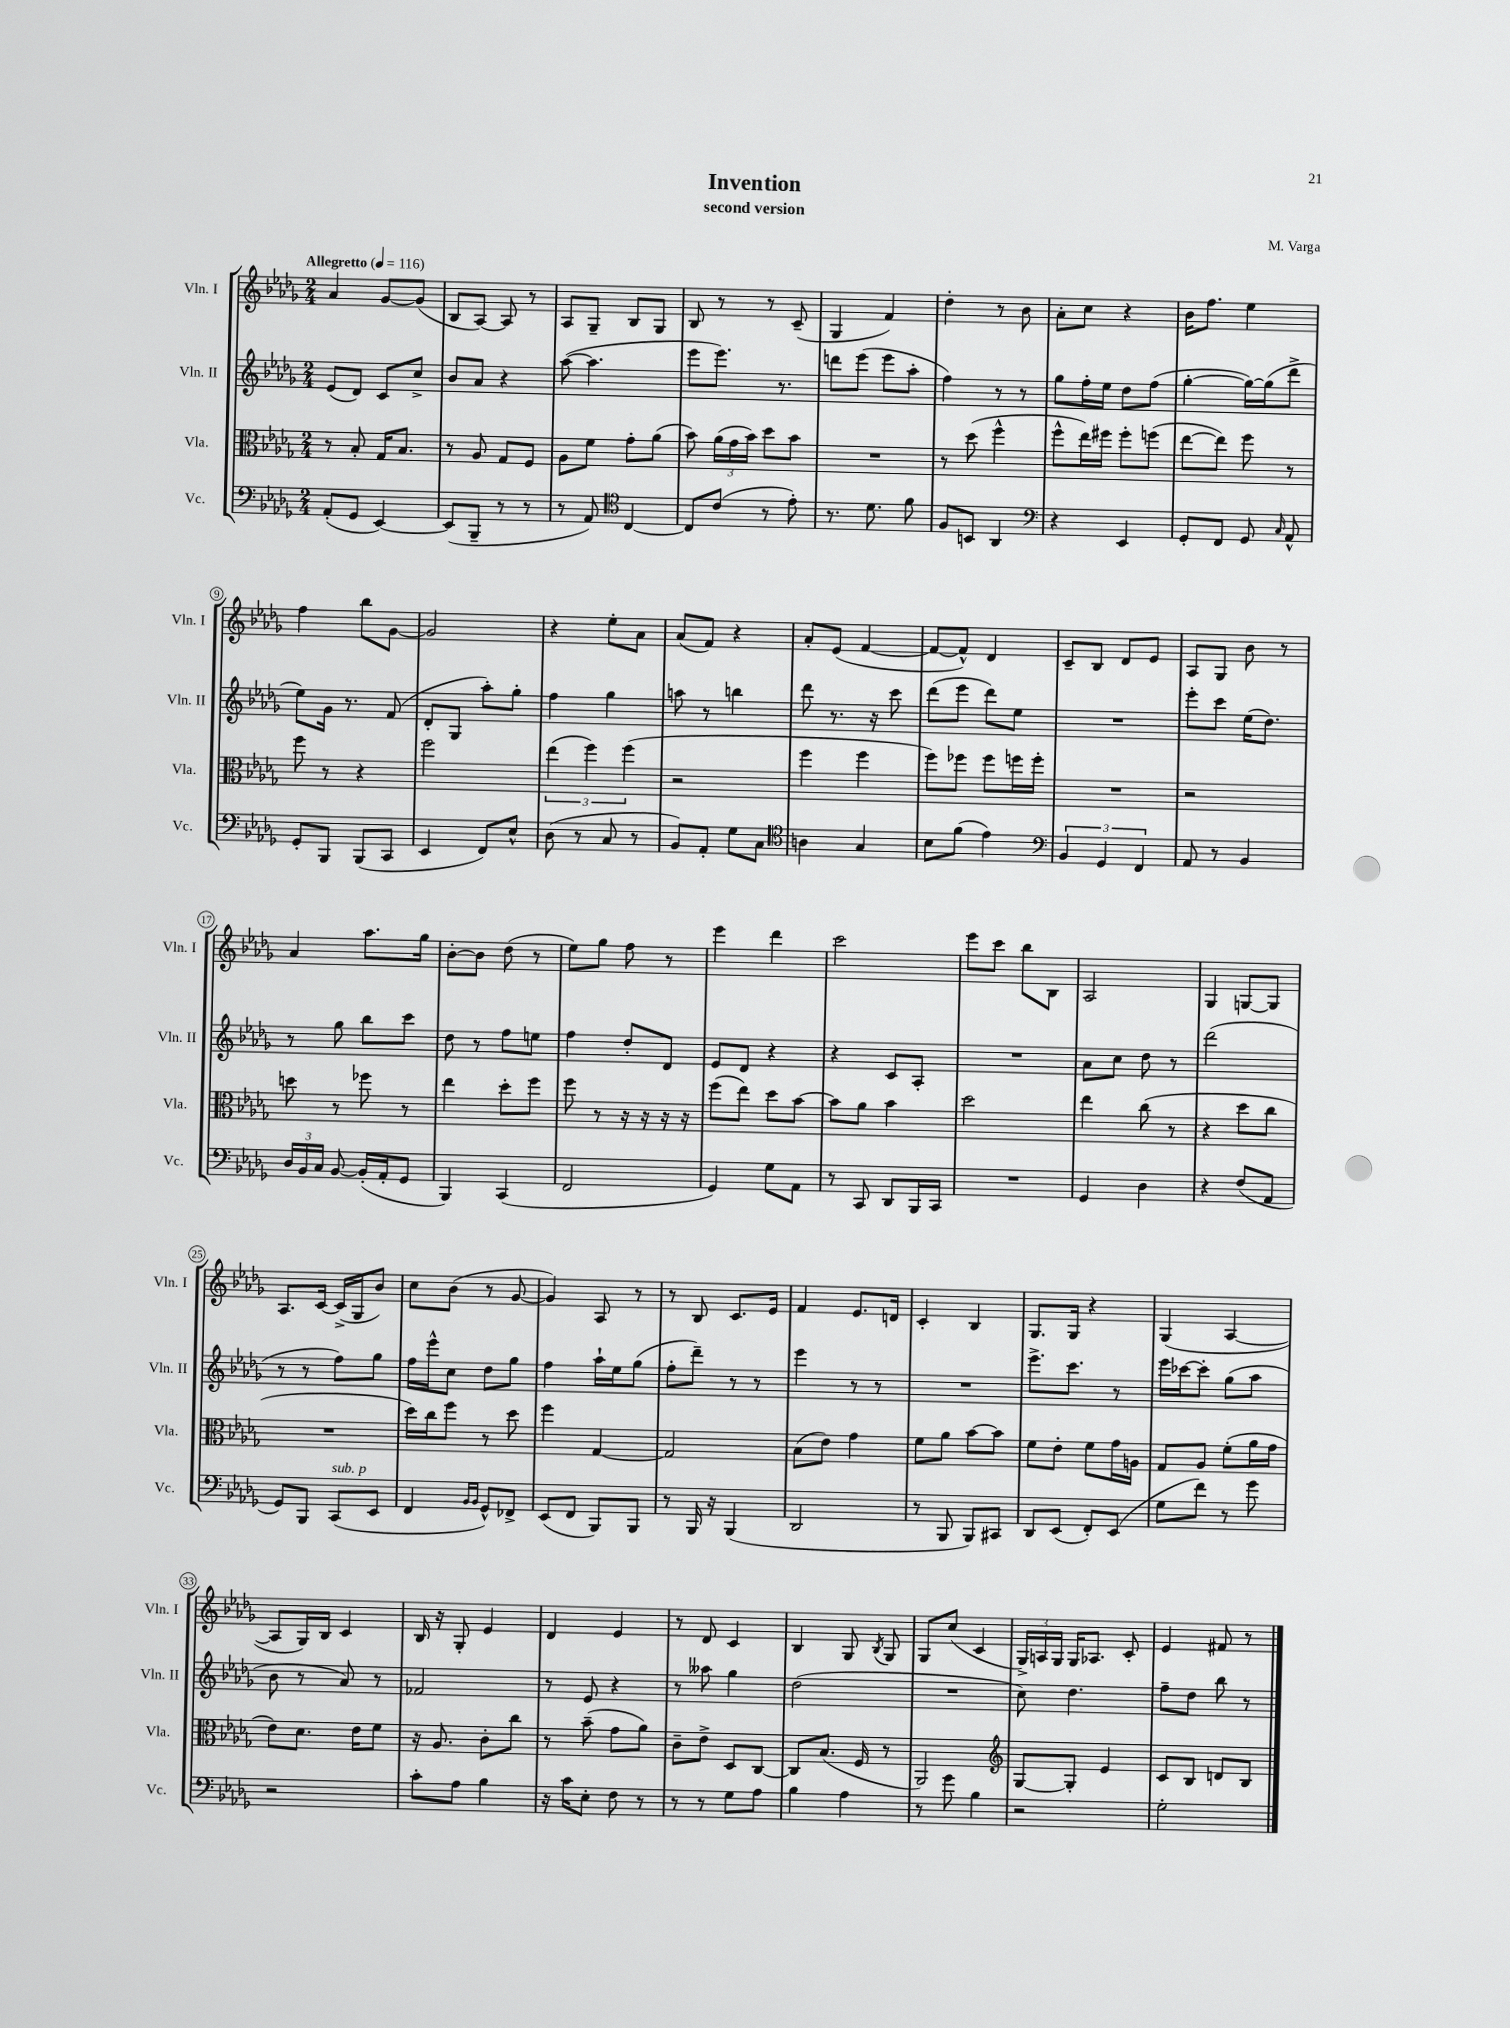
\header { title = "Invention" composer = "M. Varga" subtitle = "second version" }
<<
\new StaffGroup <<
\new Staff = "s0" \with { instrumentName = "Vln. I" shortInstrumentName = "Vln. I" } {
    \clef treble \key des \major \numericTimeSignature \time 2/4 \tempo "Allegretto" 4 = 116
    \autoBeamOff aes'4 ges'8[~ ges'8]( |
    bes8[ aes8]~) aes8 r8 |
    aes8[ ges8]-- bes8[ ges8] |
    bes8 r8 r8 c'8--( |
    ges4 f'4) |
    des''4-. r8 bes'8 |
    aes'8[-. c''8] r4 |
    bes'16[ f''8.] ees''4 |
    f''4 bes''8[ ges'8]~ |
    ges'2 |
    r4 ees''8[-. aes'8] |
    aes'8[( f'8]) r4 |
    aes'8[-. ees'8]( f'4~ |
    f'8[~ f'8]-^) des'4 |
    c'8[-- bes8] des'8[ ees'8] |
    aes8[ ges8] bes'8 r8 |
    aes'4 aes''8.[ ges''16] |
    bes'8[~-. bes'8] des''8( r8 |
    ees''8[) ges''8] f''8 r8 |
    ees'''4 des'''4 |
    c'''2 |
    ees'''8[ c'''8] bes''8[ bes8] |
    aes2 |
    ges4 g8[~ g8] |
    aes8.[ c'16]~ c'16[->( ges16 bes'8]) |
    c''8[ bes'8]( r8 ges'8~ |
    ges'4) aes8 r8 |
    r8 bes8 c'8.[ ees'16] |
    f'4 ees'8.[ d'16] |
    c'4-. bes4 |
    ges8.[ ges16] r4 |
    ges4( aes4~ |
    aes8[ ges16) bes16] c'4 |
    bes16 r16 ges8-. ees'4 |
    des'4 ees'4 |
    r8 des'8 c'4 |
    bes4 ges8 \acciaccatura { bes8 } ges8 |
    ges8[ c''8]( c'4 |
    \tuplet 3/2 { ges16[->) a16 ges16] } ges16[ aes8.] c'8-. |
    ees'4 fis'8 r8 \bar "|." |
}
\new Staff = "s1" \with { instrumentName = "Vln. II" shortInstrumentName = "Vln. II" } {
    \clef treble \key des \major \numericTimeSignature \time 2/4
    \autoBeamOff ees'8[( des'8]) c'8[ c''8]-> |
    bes'8[ aes'8] r4 |
    aes''8~( aes''4. |
    ees'''8[ ees'''8.]) r8. |
    d'''8[ ees'''8]( ees'''8[ aes''8]-. |
    f''4) r8 r8 |
    ges''8[ f''16-. ees''16] des''8[ f''8]( |
    ges''4~-. ges''16[~) ges''16( des'''8]-> |
    ees''8[) ges'16] r8. f'8( |
    des'8[-. ges8] aes''8[-.) ges''8]-. |
    f''4 ges''4 |
    a''8 r8 b''4 |
    des'''8 r8. r16 c'''8 |
    des'''8[( ees'''8] des'''8[) ees''8] |
    R2 |
    ees'''8[-. c'''8] ees''16[( des''8.]) |
    r8 ges''8 bes''8[ c'''8] |
    des''8 r8 f''8[ e''8] |
    f''4 des''8[-. des'8] |
    ees'8[ des'8] r4 |
    r4 c'8[ aes8]-. |
    R2 |
    aes'8[ c''8] des''8 r8 |
    des'''2( |
    r8 r8 f''8[) ges''8] |
    f''16[ ees'''16-^ c''8] des''8[ ges''8] |
    f''4 aes''16[-! ees''16 ges''8]( |
    f''8[-. des'''8]--) r8 r8 |
    ees'''4 r8 r8 |
    R2 |
    ees'''8.[-> c'''8.] r8 |
    ees'''16[ ces'''16~ ces'''8]-. ges''8[( aes''8] |
    bes'8 r8 aes'8) r8 |
    fes'2 |
    r8 ees'8 r4 |
    r8 aeses''8 ges''4 |
    des''2( |
    R2 |
    c''8) des''4. |
    f''8[-- des''8] bes''8 r8 \bar "|." |
}
\new Staff = "s2" \with { instrumentName = "Vla." shortInstrumentName = "Vla." } {
    \clef alto \key des \major \numericTimeSignature \time 2/4
    \autoBeamOff r8 bes8-. ges16[ bes8.] |
    r8 aes8 ges8[ f8] |
    aes8[ f'8] ges'8[-. aes'8]( |
    bes'8) \tuplet 3/2 { aes'16[( ges'16 bes'16]) } des''8[ bes'8] |
    R2 |
    r8 des''8( f''4-^ |
    f''8[-^ ees''16) fis''16] fis''8[-. f''8]( |
    ees''8[~ ees''8]) f''8 r8 |
    f''8 r8 r4 |
    f''2 |
    \tuplet 3/2 { ees''4( f''4) f''4( } |
    r2 |
    f''4 f''4 |
    f''8[) fes''8] fes''8[ f''16 f''16]-. |
    R2 |
    r2 |
    d''8 r8 fes''8 r8 |
    ees''4 des''8[-. f''8] |
    f''8 r8 r16 r16 r16 r16 |
    f''8[( ees''8]) des''8[ bes'8]~ |
    bes'8[ aes'8] bes'4 |
    des''2 |
    ees''4 c''8( r8 |
    r4 des''8[ c''8] |
    R2 |
    des''16[) c''16 f''8] r8 des''8 |
    f''4 ges4~ |
    ges2 |
    bes8[( ees'8]) ges'4 |
    f'8[ aes'8] bes'8[~ bes'8] |
    f'8[ ees'8]-. f'8[ ges'16 a16] |
    ges8[ aes8] f'8[-.( aes'16 ges'16] |
    ees'8[) des'8.] ees'16[ f'8] |
    r16 aes8. c'8[-. c''8] |
    r8 bes'8--( ges'8[ aes'8]) |
    c'8[-- ees'8]-> des8[ c8]~ |
    c8[ bes8.]( f16 r8 |
    aes,2) |
    \clef treble ges8[~ ges8]-. ees'4 |
    c'8[ bes8] d'8[ bes8] \bar "|." |
}
\new Staff = "s3" \with { instrumentName = "Vc." shortInstrumentName = "Vc." } {
    \clef bass \key des \major \numericTimeSignature \time 2/4
    \autoBeamOff aes,8[-.( ges,8] ees,4~) |
    ees,8[( bes,,8]-- r8 r8 |
    r8 aes,8) \clef tenor c4~ |
    c8[ c'8]( r8 ees'8-.) |
    r8. des'8. f'8 |
    f8[ b,8] aes,4 |
    \clef bass r4 ees,4 |
    ges,8[-. f,8] ges,8 \grace { c16 } aes,8-^ |
    ges,8[-. bes,,8] bes,,8[( c,8] |
    ees,4 f,8[) ees8]-^ |
    des8( r8 c8 r8 |
    bes,8[) aes,8]-. ges8[ c8] |
    \clef tenor a4 ges4 |
    bes8[ f'8]( ees'4) |
    \clef bass \tuplet 3/2 { bes,4 ges,4 f,4 } |
    aes,8 r8 bes,4 |
    \tuplet 3/2 { des16[ bes,16 c16] } bes,8~ bes,16[-.( aes,16-. ges,8] |
    bes,,4) c,4( |
    f,2 |
    ges,4) ges8[ aes,8] |
    r8 c,8 des,8[ bes,,16 c,16] |
    R2 |
    ges,4 des4 |
    r4 f8[( aes,8] |
    ges,8[) bes,,8] c,8[^\markup { \italic "sub. p" }( ees,8] |
    f,4 \grace { bes,16[ bes,16] } ges,8[-^) fes,8]-> |
    ees,8[( f,8] bes,,8[) bes,,8] |
    r8 bes,,16 r16 bes,,4( |
    des,2 |
    r8 bes,,8 bes,,8[) cis,8] |
    des,8[ ees,8]( f,8[-.) ees,8]( |
    ges8[ f'8]) r8 ges'8 |
    r2 |
    c'8[-. aes8] bes4 |
    r16 c'16[ ees8]-. f8 r8 |
    r8 r8 ges8[ aes8] |
    bes4 aes4 |
    r8 ges'8 bes4 |
    r2 |
    ges2-. \bar "|." |
}
>>
>>
\layout { \context { \Score \override BarNumber.stencil = #(make-stencil-circler 0.1 0.3 ly:text-interface::print) } }
